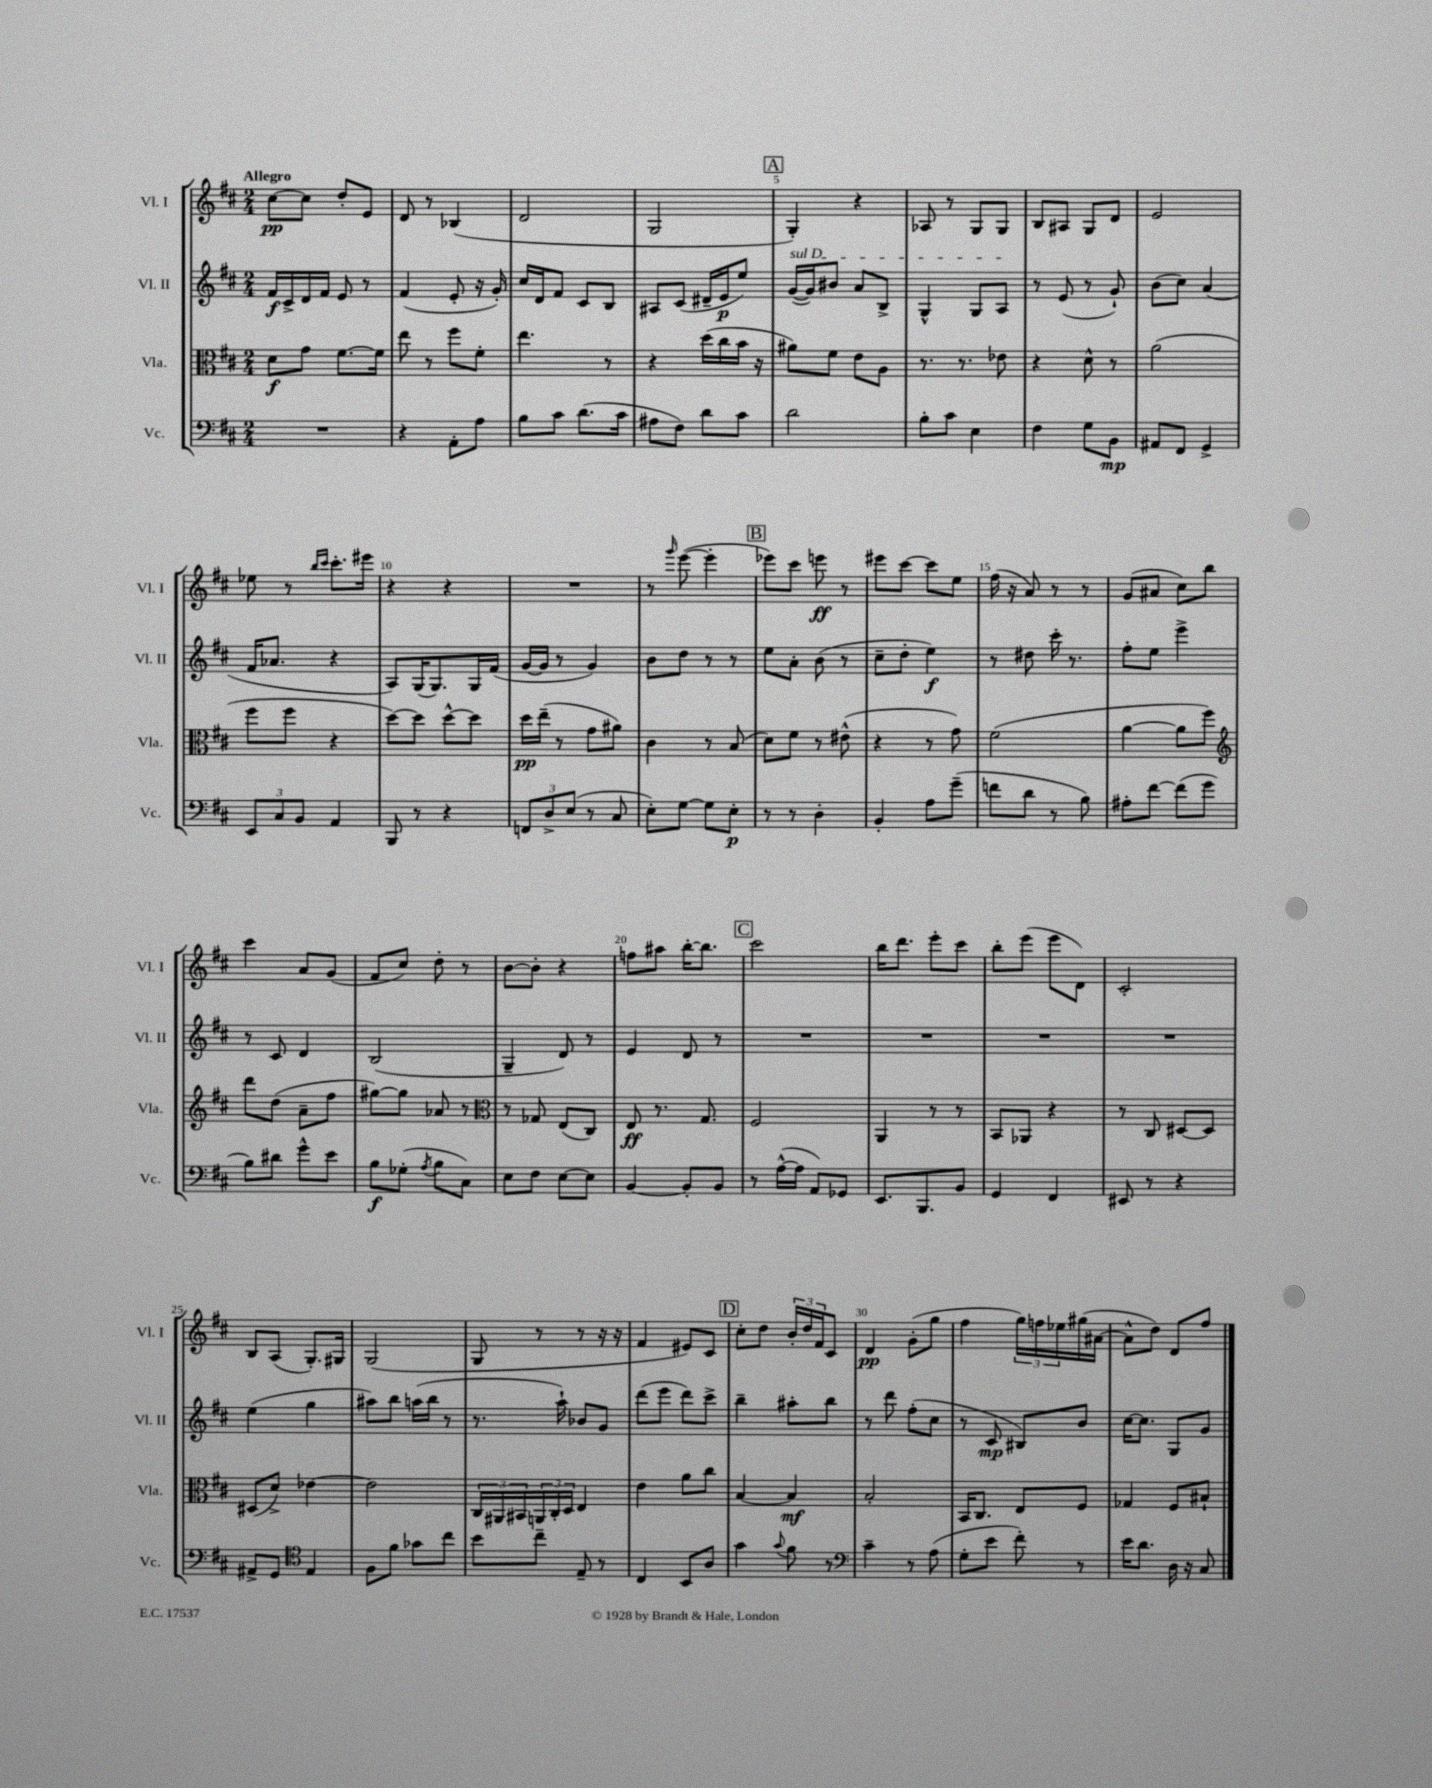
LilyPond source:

<<
\new StaffGroup <<
\new Staff = "s0" \with { instrumentName = "Vl. I" shortInstrumentName = "Vl. I" } {
    \clef treble \key d \major \numericTimeSignature \time 2/4 \tempo "Allegro"
    cis''8~\pp cis''8 d''8-. e'8 |
    d'8 r8 bes4( |
    d'2 |
    g2 |
    \mark \markup { \box "A" } g4-.) r4 |
    aes8 r8 g8 g8 |
    b8 ais8 g8 d'8 |
    e'2 |
    ees''8 r8 \grace { b''16 cis'''16 } cis'''8.-. eis'''16 |
    r4 r4 |
    R2 |
    r8 \grace { g'''16 } e'''8~( e'''4-. |
    \mark \markup { \box "B" } ees'''8) cis'''8 e'''8\ff r8 |
    eis'''8 cis'''8~ cis'''8 e''8 |
    fis''16( r16 a'8) r8 r8 |
    g'8( ais'8 cis''8) b''8 |
    cis'''4 a'8 g'8( |
    fis'8 cis''8) d''8-. r8 |
    b'8~ b'8-. r4 |
    f''8 ais''8 b''16~-. b''8. |
    \mark \markup { \box "C" } cis'''2 |
    b''16 d'''8. e'''8-. cis'''8 |
    b''8-. e'''8( e'''8 d'8) |
    cis'2-. |
    b8 a8( g8.-.) gis16 |
    g2( |
    g8 r8 r8 r16 r16 |
    fis'4 eis'8) cis'8 |
    \mark \markup { \box "D" } cis''8-. d''8 \tuplet 3/2 { b'16-. d''16 fis'16 } cis'8 |
    d'4\pp g'8-.( g''8 |
    fis''4 \tuplet 3/2 { g''16) f''16 ees''16 } gis''16( ais'16~ |
    ais'8-^ d''8) d'8 fis''8 \bar "|." |
}
\new Staff = "s1" \with { instrumentName = "Vl. II" shortInstrumentName = "Vl. II" } {
    \clef treble \key d \major \numericTimeSignature \time 2/4
    fis'16\f cis'16-> d'16 fis'16 e'8 r8 |
    fis'4( e'8-. r16 g'16-.) |
    cis''16 d'16 fis'8 cis'8 b8 |
    ais8 cis'8( dis'16-- e'16\p e''8) |
    \mark \markup { \box "A" } \once \override TextSpanner.bound-details.left.text = \markup { \italic "sul D" } g'16~\startTextSpan( g'16) bis'8 a'8 b8-> |
    g4-^ g8 a8\stopTextSpan |
    r8 e'8( r8 g'8-!) |
    b'8( cis''8) a'4( |
    fis'16 aes'8. r4 |
    a8) g16( g8.) g16 fis'16( |
    g'16~ g'16 r8 g'4) |
    b'8 d''8 r8 r8 |
    \mark \markup { \box "B" } e''8 a'8-. b'8( r8 |
    cis''8-- d''8-. e''4\f) |
    r8 dis''8 cis'''16-. r8. |
    fis''8-. e''8 e'''4-> |
    r8 cis'8 d'4 |
    b2( |
    g4-- d'8) r8 |
    e'4 d'8 r8 |
    \mark \markup { \box "C" } R2 |
    R2 |
    R2 |
    R2 |
    e''4( g''4 |
    ais''8) b''8 a''16( b''16 r8 |
    r8. a''16-!) bes'8 g'8 |
    d'''8( e'''8 d'''8) cis'''8-> |
    \mark \markup { \box "D" } b''4-- ais''8-. b''8 |
    r8 d'''8 fis''8-.( cis''8 |
    r8 cis'8\mp bis8) b'8 |
    cis''16~ cis''8. g8 g'8 \bar "|." |
}
\new Staff = "s2" \with { instrumentName = "Vla." shortInstrumentName = "Vla." } {
    \clef alto \key d \major \numericTimeSignature \time 2/4
    d'8\f g'8 fis'8.~ fis'16 |
    e''8 r8 fis''8 fis'8-. |
    e''4. r8 |
    r4 d''16( cis''16 b'16 r16 |
    \mark \markup { \box "A" } ais'8) fis'8 e'8 a8 |
    r8. r8. ees'8 |
    r4 d'8-^ r8 |
    a'2( |
    fis''8 fis''8 r4 |
    d''8~) d''8 d''8~-^ d''8 |
    d''16\pp e''16--( r8 g'8 ais'8) |
    cis'4 r8 b8( |
    \mark \markup { \box "B" } d'8) fis'8 r8 eis'8-^( |
    r4 r8 g'8) |
    fis'2( |
    a'4~ a'8 fis''8) |
    \clef treble d'''8 d''8( a'8-- fis''8 |
    gis''8~) gis''8 aes'8 r8 |
    \clef alto r8 ges8 e8( cis8) |
    e8\ff r8. g8. |
    \mark \markup { \box "C" } fis2 |
    a,4 r8 r8 |
    b,8 aes,8 r4 |
    r8 cis8 dis8~ dis8 |
    dis8( d'8->) ees'4~ |
    ees'2 |
    \tuplet 3/2 { cis16 ais,16 bis,16 } \tuplet 3/2 { a,16 cis16-. d16 } e4 |
    e'4 a'8 cis''8 |
    \mark \markup { \box "D" } b4~ b4\mf |
    b2-. |
    b,16 cis8. e8 fis8 |
    ges4 fis8 bis8-! \bar "|." |
}
\new Staff = "s3" \with { instrumentName = "Vc." shortInstrumentName = "Vc." } {
    \clef bass \key d \major \numericTimeSignature \time 2/4
    R2 |
    r4 a,8-. a8 |
    b8 cis'8 d'8.( cis'16 |
    ais8 fis8) d'8 cis'8 |
    \mark \markup { \box "A" } d'2 |
    b8-. cis'8 e4 |
    fis4 g8 b,8\mp |
    ais,8 fis,8 g,4-> |
    \tuplet 3/2 { e,8 cis8 b,8 } a,4 |
    b,,8 r8 r4 |
    \tuplet 3/2 { f,8 d8-> e8( } r8 cis8 |
    e8-.) g8~ g8 e8-.\p |
    \mark \markup { \box "B" } r8 r8 d4-. |
    b,4-. a8 g'8--( |
    f'8 d'8 r8 b8) |
    ais8-. fis'8~ fis'8( g'8 |
    b8) dis'8 g'8-^ e'8 |
    b8\f ges8-.( \acciaccatura { a8 } b8 cis8) |
    e8 fis8 e8~ e8 |
    b,4~ b,8-. b,8 |
    \mark \markup { \box "C" } r8 a16~-^( a16 a,8) ges,8 |
    e,8. b,,8. b,8 |
    g,4 fis,4 |
    eis,8 r8 r4 |
    ais,8-> g,8 \clef tenor e4 |
    fis8 fis'8 ges'8 cis''8 |
    b'8 cis''8-- e8-- r8 |
    cis4 b,8 a8 |
    \mark \markup { \box "D" } g'4 \appoggiatura { g'8 } fis'8 r8 |
    \clef bass cis'4-- r8 a8( |
    g8-. e'8 fis'8-.) r8 |
    e'16 d'8. d16 r16 cis8 \bar "|." |
}
>>
>>
\layout { \context { \Score \override BarNumber.break-visibility = ##(#f #t #t) barNumberVisibility = #(every-nth-bar-number-visible 5) } }
